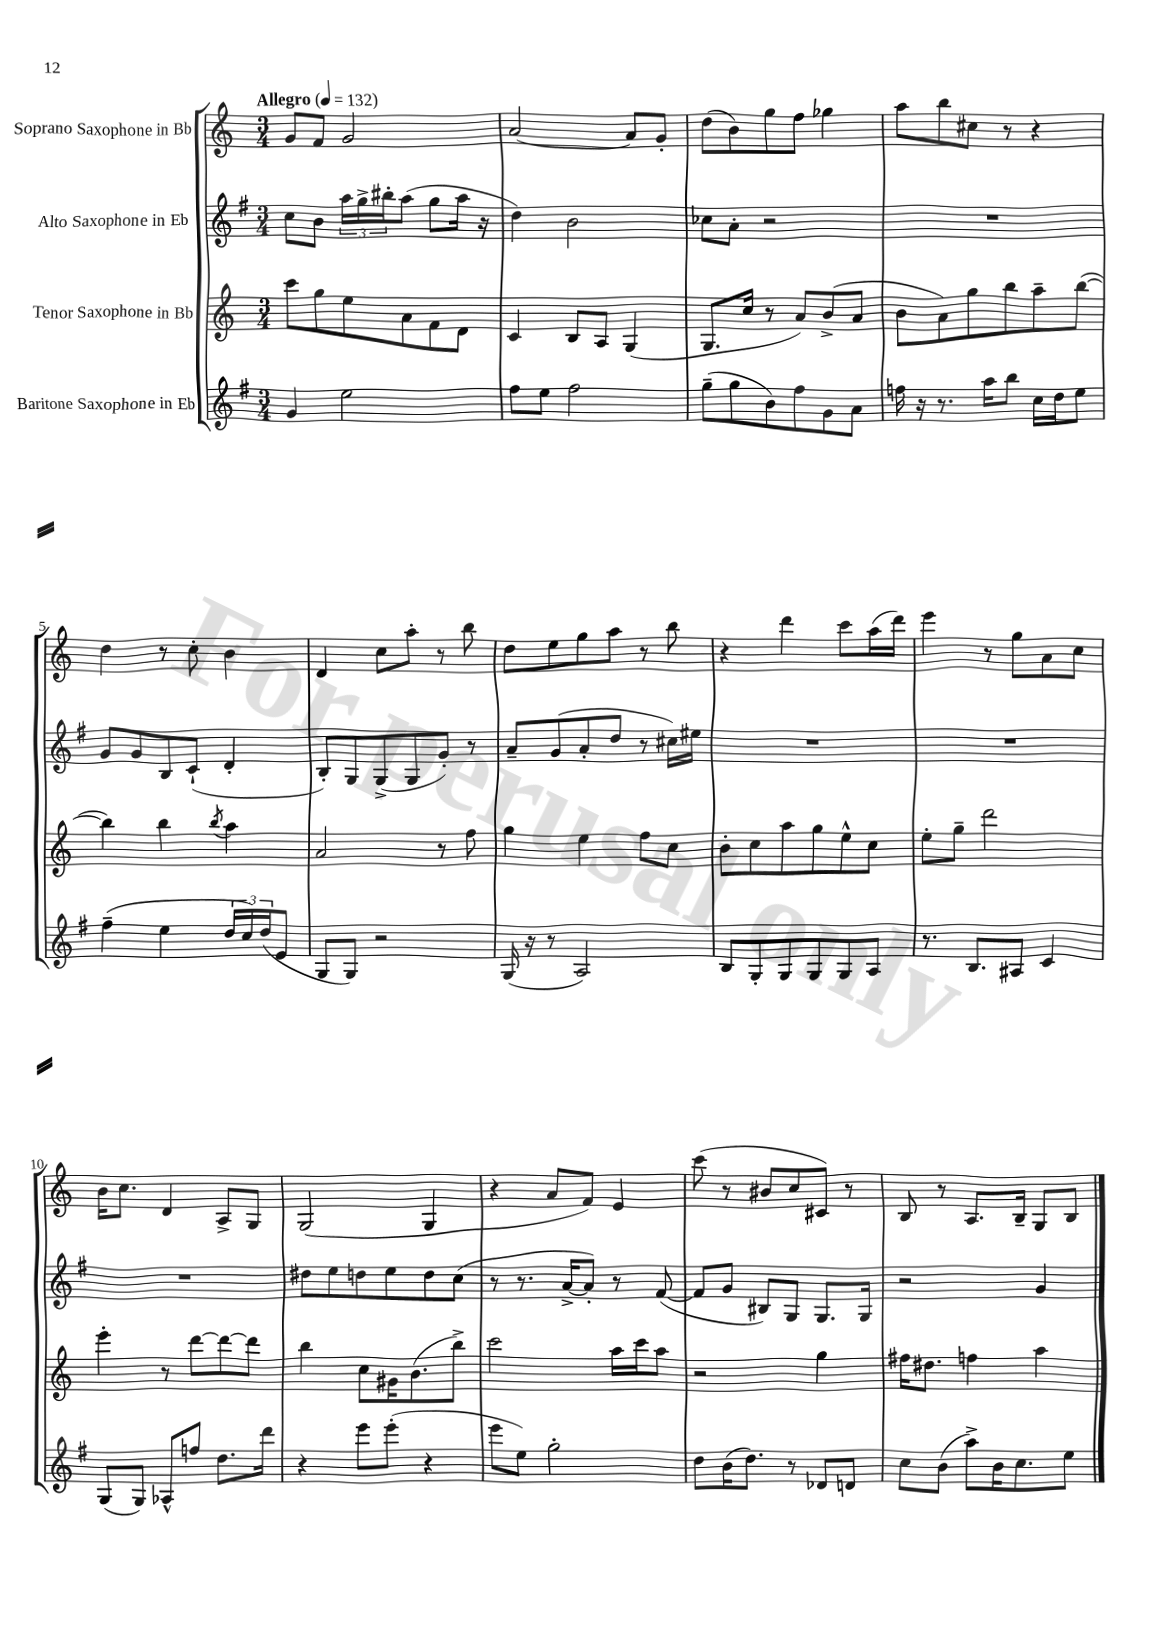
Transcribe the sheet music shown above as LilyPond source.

<<
\new StaffGroup <<
\new Staff = "s0" \with { instrumentName = "Soprano Saxophone in Bb" } {
    \clef treble \key c \major \numericTimeSignature \time 3/4 \tempo "Allegro" 4 = 132
    g'8 f'8 g'2 |
    a'2~ a'8 g'8-. |
    d''8( b'8) g''8 f''8 ges''4 |
    a''8 b''8 cis''8 r8 r4 |
    d''4 r8 c''8-. b'4 |
    d'4 c''8 a''8-. r8 b''8 |
    d''8 e''8 g''8 a''8 r8 b''8 |
    r4 d'''4 c'''8 a''16( d'''16) |
    e'''4 r8 g''8 a'8 c''8 |
    b'16 c''8. d'4 a8-> g8 |
    g2( g4 |
    r4 a'8 f'8) e'4 |
    c'''8( r8 bis'8 c''8 cis'8) r8 |
    b8 r8 a8. b16-- g8 b8 \bar "|." |
}
\new Staff = "s1" \with { instrumentName = "Alto Saxophone in Eb" } {
    \clef treble \key g \major \numericTimeSignature \time 3/4
    c''8 b'8 \tuplet 3/2 { a''16 g''16-> bis''16-. } a''8( g''8 a''16 r16 |
    d''4) b'2 |
    ces''8 a'8-. r2 |
    R2. |
    g'8 g'8 b8 c'8-!( d'4-. |
    b8-.) g8 g8->( g8 g'8-.) r8 |
    a'8-- g'8( a'8-. d''8 r8 cis''16) eis''16 |
    R2. |
    R2. |
    R2. |
    dis''8 e''8 d''8 e''8 d''8 c''8( |
    r8 r8. a'16~-> a'8-.) r8 fis'8~( |
    fis'8 g'8 bis8) g8 g8. g16 |
    r2 g'4 \bar "|." |
}
\new Staff = "s2" \with { instrumentName = "Tenor Saxophone in Bb" } {
    \clef treble \key c \major \numericTimeSignature \time 3/4
    c'''8 g''8 e''8 a'8 f'8 d'8 |
    c'4 b8 a8 g4( |
    g8. c''16 r8 a'8) b'8->( a'8 |
    b'8 a'8) g''8 b''8 a''8-- b''8~( |
    b''4) b''4 \acciaccatura { b''8 } a''4 |
    a'2 r8 f''8 |
    g''4 e''4 f''8 c''8 |
    b'8-. c''8 a''8 g''8 e''8-^ c''8 |
    e''8-. g''8-- d'''2 |
    e'''4-. r8 d'''8~ d'''8~ d'''8 |
    b''4 c''8 gis'16 b'8.( b''8->) |
    c'''2 a''16 c'''16 a''8 |
    r2 g''4 |
    fis''16 dis''8. f''4 a''4 \bar "|." |
}
\new Staff = "s3" \with { instrumentName = "Baritone Saxophone in Eb" } {
    \clef treble \key g \major \numericTimeSignature \time 3/4
    g'4 e''2 |
    fis''8 e''8 fis''2 |
    g''8--( g''8 b'8) fis''8 g'8 a'8 |
    f''16 r16 r8. a''16 b''8 c''16 d''16 e''8 |
    fis''4--( e''4 \tuplet 3/2 { d''16 c''16) d''16( } e'8 |
    g8 g8) r2 |
    g16( r16 r8 a2) |
    b8 g8-. g8 g8 g8 a8 |
    r8. b8. ais8 c'4 |
    g8( g8) aes8-^ f''8 d''8. d'''16 |
    r4 e'''8 e'''8-.( r4 |
    e'''8 e''8) g''2-. |
    d''8 b'16( d''8.) r8 des'8 d'8 |
    c''8 b'8( a''8->) b'16 c''8. e''8 \bar "|." |
}
>>
>>
